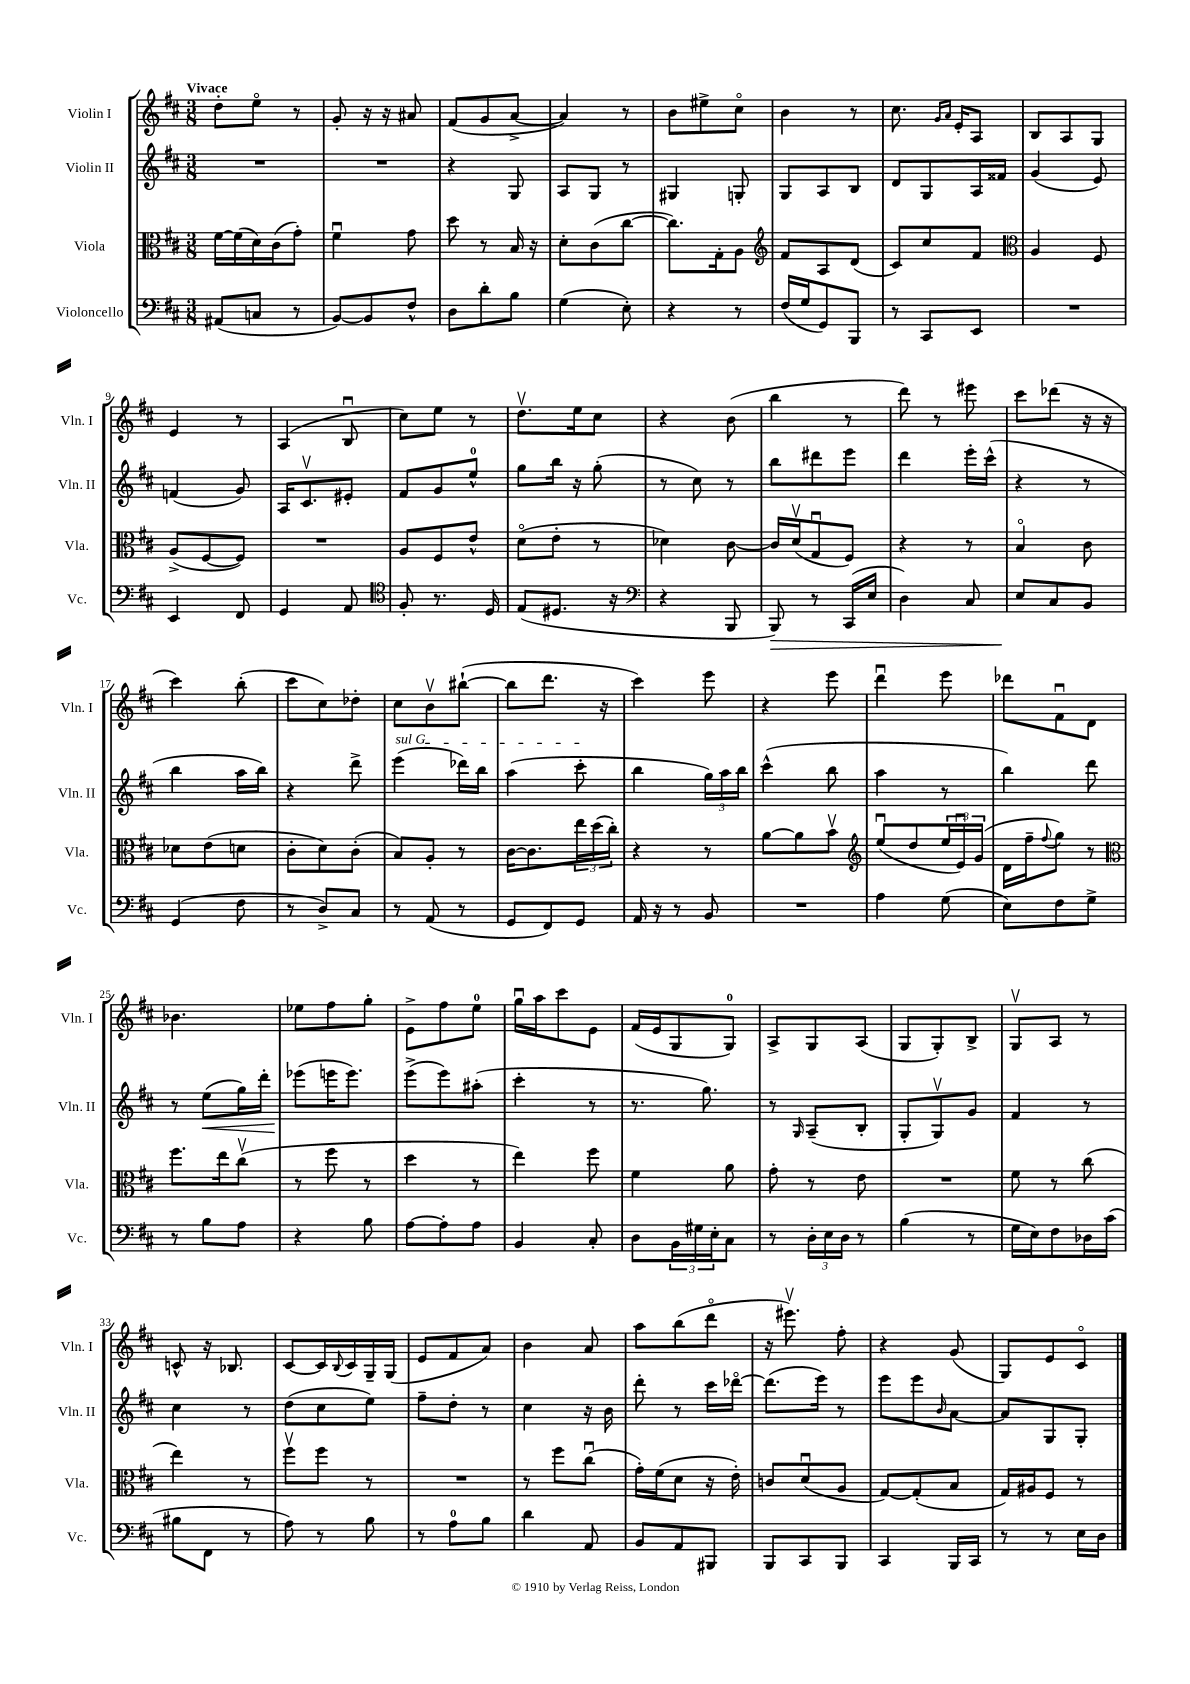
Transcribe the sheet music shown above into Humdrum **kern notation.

**kern	**dynam	**kern	**kern	**dynam	**kern
*part4	*part4	*part3	*part2	*part2	*part1
*staff4	*staff4	*staff3	*staff2	*staff2	*staff1
*I"Violoncello	*	*I"Viola	*I"Violin II	*	*I"Violin I
*I'Vc.	*	*I'Vla.	*I'Vln. II	*	*I'Vln. I
*clefF4	*	*clefC3	*clefG2	*	*clefG2
*k[f#c#]	*	*k[f#c#]	*k[f#c#]	*	*k[f#c#]
*M3/8	*	*M3/8	*M3/8	*	*M3/8
=1	=1	=1	=1	=1	=1
!	!	!	!	!	!LO:TX:a:B:t=Vivace
(8AA#X/L	.	[16f#\LL	4.r	.	8dd'\L
.	.	(16f#\]	.	.	.
8Cn/J	.	16d\)	.	.	8ee\J
.	.	(16c#\J	.	.	.
8r	.	8g'\J)	.	.	8r
=2	=2	=2	=2	=2	=2
[8BB/L)	.	4f#u\	4.r	.	8g'/
8BB/]	.	.	.	.	16r
.	.	.	.	.	16r
8F#^^/J	.	8g\	.	.	8a#X/
=3	=3	=3	=3	=3	=3
8D\L	.	8dd\	4r	.	(8f#/L
8d'\	.	8r	.	.	8g/
8B\J	.	16B/	8G/	.	[8a^/J
.	.	16r	.	.	.
=4	=4	=4	=4	=4	=4
(4G\	.	8d'\L	8A/L	.	4a/])
.	.	(8c#\	8G/J	.	.
8E'\)	.	[8cc#\J	8r	.	8r
=5	=5	=5	=5	=5	=5
4r	.	8.cc#\L])	4G#X/	.	8b\L
.	.	.	.	.	8ee#X^\
.	.	16G'\k	.	.	.
8r	.	8A\J	8Gn'/	.	8cc#\J
=6	=6	=6	=6	=6	=6
*	*	*clefG2	*	*	*
(16F#/LL	.	8f#/L	8G/L	.	4b\
16G/J	.	.	.	.	.
8GG/)	.	8A/	8A/	.	.
8BBB/J	.	(8d/J	8B/J	.	8r
=7	=7	=7	=7	=7	=7
8r	.	8c#/L)	8d/L	.	8.cc#\
8CC#/L	.	8cc#/	8G/	.	.
.	.	.	.	.	16qqg/LL
.	.	.	.	.	16qqa/JJ
.	.	.	.	.	16e'/KL
8EE/J	.	8f#/J	16A/L	.	8A/J
.	.	.	16f##X/JJ	.	.
=8	=8	=8	=8	=8	=8
*	*	*clefC3	*	*	*
4.r	.	4A/	(4g/	.	8B/L
.	.	.	.	.	8A/
.	.	8F#/	8e/)	.	8G/J
!!LO:LB:g=z
=9	=9	=9	=9	=9	=9
4EE/	.	(8A^/L	(4fn/	.	4e/
.	.	[8F#/	.	.	.
8FF#/	.	8F#/J])	8g/)	.	8r
=10	=10	=10	=10	=10	=10
4GG/	.	4.r	16A/KL	.	(4A/
.	.	.	8.c#v/	.	.
8AA/	.	.	8e#X'/J	.	8Bu/
=11	=11	=11	=11	=11	=11
*clefC4	*	*	*	*	*
8F#'/	.	8A/L	8f#/L	.	8cc#\L)
8.r	.	8F#/	8g/	.	8ee\J
.	.	8e^^/J	8ee^^/J	.	8r
16D/	.	.	.	.	.
=12	=12	=12	=12	=12	=12
(8E/L	.	(8d\L	8gg\L	.	8.ddv\L
8.D#X/J	.	8e'\J	16bb\Jk	.	.
.	.	.	16r	.	16ee\k
.	.	8r	(8gg'\	.	8cc#\J
16r	.	.	.	.	.
=13	=13	=13	=13	=13	=13
*clefF4	*	*	*	*	*
4r	.	4d-X\)	8r	.	4r
.	.	.	8cc#\)	.	.
8BBB/	.	[8c#\	8r	.	(8b\
=14	=14	=14	=14	=14	=14
!	!LO:HP:b	!	!	!	!
8BBB/)	>	16c#/LL]	8bb\L	.	4bb\
.	.	(16dv/J	.	.	.
8r	.	8Gu/	8ddd#X\	.	.
(16CC#/LL	.	8F#/J)	8eee\J	.	8r
16E/JJ	.	.	.	.	.
=15	=15	=15	=15	=15	=15
4D\)	.	4r	4ddd\	.	8ddd\)
.	.	.	.	.	8r
8C#/	.	8r	16eee'\LL	.	8eee#X\
.	.	.	(16ccc#^^\JJ	.	.
=16	=16	=16	=16	=16	=16
8E/L	.	4B/	4r	.	8ccc#\L
8C#/	]	.	.	.	(8ddd-X\J
8BB/J	.	8c#\	8r	.	16r
.	.	.	.	.	16r
!!LO:LB:g=z
=17	=17	=17	=17	=17	=17
(4GG/	.	8d-X\L	4bb\	.	4ccc#\)
.	.	(8e\	.	.	.
8F#\	.	8dn\J	16aa\LL	.	(8bb'\
.	.	.	16bb\JJ)	.	.
=18	=18	=18	=18	=18	=18
8r	.	8c#'\L	4r	.	8ccc#\L
8D^/L)	.	8d\)	.	.	8cc#\)
8C#/J	.	(8c#'\J	8ddd^\	.	8dd-X'\J
=19	=19	=19	=19	=19	=19
!	!	!	!LO:TX:a:i:t=sul G	!	!
8r	.	8B/L)	(4eee\	.	8cc#\L
(8AA/	.	8A'/J	.	.	8bv\
8r	.	8r	16ddd-X\LL)	.	([8bb#X`\J
.	.	.	16bb\JJ	.	.
=20	=20	=20	=20	=20	=20
8GG/L	.	[16c#\KL	(4aa\	.	8bb#\L]
.	.	8.c#\]	.	.	.
8FF#/)	.	.	.	.	8.ddd\J
8GG/J	.	24ee\L	8ccc#'\	.	.
.	.	(24dd\	.	.	.
.	.	.	.	.	16r
.	.	24cc#'\JJ)	.	.	.
=21	=21	=21	=21	=21	=21
16AA/	.	4r	4bb\	.	4ccc#\)
16r	.	.	.	.	.
8r	.	.	.	.	.
8BB/	.	8r	24gg\LL)	.	8eee\
.	.	.	24aa\	.	.
.	.	.	24bb\JJ	.	.
=22	=22	=22	=22	=22	=22
4.r	.	[8a\L	(4ccc#^^\	.	4r
.	.	8a\]	.	.	.
.	.	8bv\J	8bb\	.	8eee\
=23	=23	=23	=23	=23	=23
*	*	*clefG2	*	*	*
4A\	.	(8eeu/L	4aa\	.	4dddu\
.	.	8dd/	.	.	.
(8G\	.	24ee/L	8r	.	8eee\
.	.	24eu/)	.	.	.
.	.	(24g/JJ	.	.	.
=24	=24	=24	=24	=24	=24
8E\L)	.	16d\LL	4bb\)	.	8ddd-X\L
.	.	16ff#~\J	.	.	.
.	.	8qqff#/	.	.	.
8F#\	.	8gg\J)	.	.	8f#u\
8G^\J	.	8r	8ddd\	.	8d\J
!!LO:LB:g=z
=25	=25	=25	=25	=25	=25
*	*	*clefC3	*	*	*
8r	.	8.ff#\L	8r	.	4.b-X\
!	!	!	!	!LO:HP:b	!
8B\L	.	.	(8ee\L	<	.
.	.	16ee\k	.	.	.
8A\J	.	(8cc#v\J	16gg\L)	.	.
.	.	.	16ddd'\JJ	.	.
=26	=26	=26	=26	=26	=26
4r	.	8r	(8eee-X\L	.	8ee-X\L
.	.	8ff#\	16eeen\K	[	8ff#\
.	.	.	8.eee\J)	.	.
8B\	.	8r	.	.	8gg'\J
=27	=27	=27	=27	=27	=27
[8A\L	.	4dd\	(8eee^\L	.	8e^\L
8A'\]	.	.	8eee\)	.	8ff#\
8A\J	.	8r	(8aa#X'\J	.	8ee\J
=28	=28	=28	=28	=28	=28
4BB/	.	4ee\)	4ccc#'\	.	16ggu\LL
.	.	.	.	.	16aa\J
.	.	.	.	.	8ccc#\
8C#'/	.	8ff#\	8r	.	8e\J
=29	=29	=29	=29	=29	=29
8D\L	.	4f#\	8.r	.	(16f#/LL
.	.	.	.	.	16e/J
24BB\L	.	.	.	.	8G/
24G#X\	.	.	.	.	.
.	.	.	8.gg\)	.	.
24E'\J	.	.	.	.	.
8C#\J	.	8a\	.	.	8G/J)
=30	=30	=30	=30	=30	=30
8r	.	8g'\	8r	.	8A^/L
.	.	.	16qqG/	.	.
24D'\LL	.	8r	(8A~/L	.	8G/
24E\	.	.	.	.	.
24D\JJ	.	.	.	.	.
8r	.	8e\	8B'/J	.	(8A/J
=31	=31	=31	=31	=31	=31
(4B\	.	4.r	8G'/L	.	8G/L
.	.	.	8Gv/)	.	8G'/)
8r	.	.	8g/J	.	8B^/J
=32	=32	=32	=32	=32	=32
16G\LL	.	8f#\	4f#/	.	8Gv/L
16E\J)	.	.	.	.	.
8F#\	.	8r	.	.	8A/J
16D-X\L	.	(8cc#\	8r	.	8r
(16c#\JJ	.	.	.	.	.
!!LO:LB:g=z
=33	=33	=33	=33	=33	=33
8B#X\L	.	4ee\)	4cc#\	.	8cn^^/
8FF#\J	.	.	.	.	16r
.	.	.	.	.	8.B-X/
8r	.	8r	8r	.	.
=34	=34	=34	=34	=34	=34
8A\)	.	8ff#v\L	(8dd\L	.	[8c#/L
8r	.	8ff#\J	8cc#\	.	16c#/L]
.	.	.	.	.	8qqB/
.	.	.	.	.	16c#/
8B\	.	8r	8ee\J)	.	16G~/
.	.	.	.	.	(16G/JJ
=35	=35	=35	=35	=35	=35
8r	.	4.r	8ff#~\L	.	8e/L
8A\L	.	.	8dd'\J	.	8f#/
8B\J	.	.	8r	.	8a/J)
=36	=36	=36	=36	=36	=36
4d\	.	8r	4cc#\	.	4b\
.	.	8ff#\L	.	.	.
8AA/	.	(8cc#u\J	16r	.	8a/
.	.	.	16b\	.	.
=37	=37	=37	=37	=37	=37
8BB/L	.	16g'\LL)	8ddd'\	.	8aa\L
.	.	(16f#\J	.	.	.
8AA/	.	8d\J	8r	.	(8bb\
8BBB#X/J	.	16r	16ccc#\LL	.	8ddd\J
.	.	16e'\)	[16ddd-X\JJ	.	.
=38	=38	=38	=38	=38	=38
8BBB/L	.	8cn/L	(8.ddd-\L]	.	16r
.	.	.	.	.	8.eee#Xv\)
8CC#/	.	(8du/	.	.	.
.	.	.	16eee\Jk)	.	.
8BBB/J	.	8A/J	8r	.	8ff#'\
=39	=39	=39	=39	=39	=39
4CC#/	.	[8G/L)	8eee\L	.	4r
.	.	(8G'/]	8eee\	.	.
.	.	.	16qqb/	.	.
16BBB/LL	.	8B/J	[8a\J	.	(8g/
16CC#/JJ	.	.	.	.	.
=40	=40	=40	=40	=40	=40
8r	.	16G/LL)	8a/L]	.	8G/L)
.	.	16A#X/J	.	.	.
8r	.	8F#/J	8G/	.	8e/
16E\LL	.	8r	8G'/J	.	8c#/J
16D\JJ	.	.	.	.	.
==	==	==	==	==	==
*-	*-	*-	*-	*-	*-
